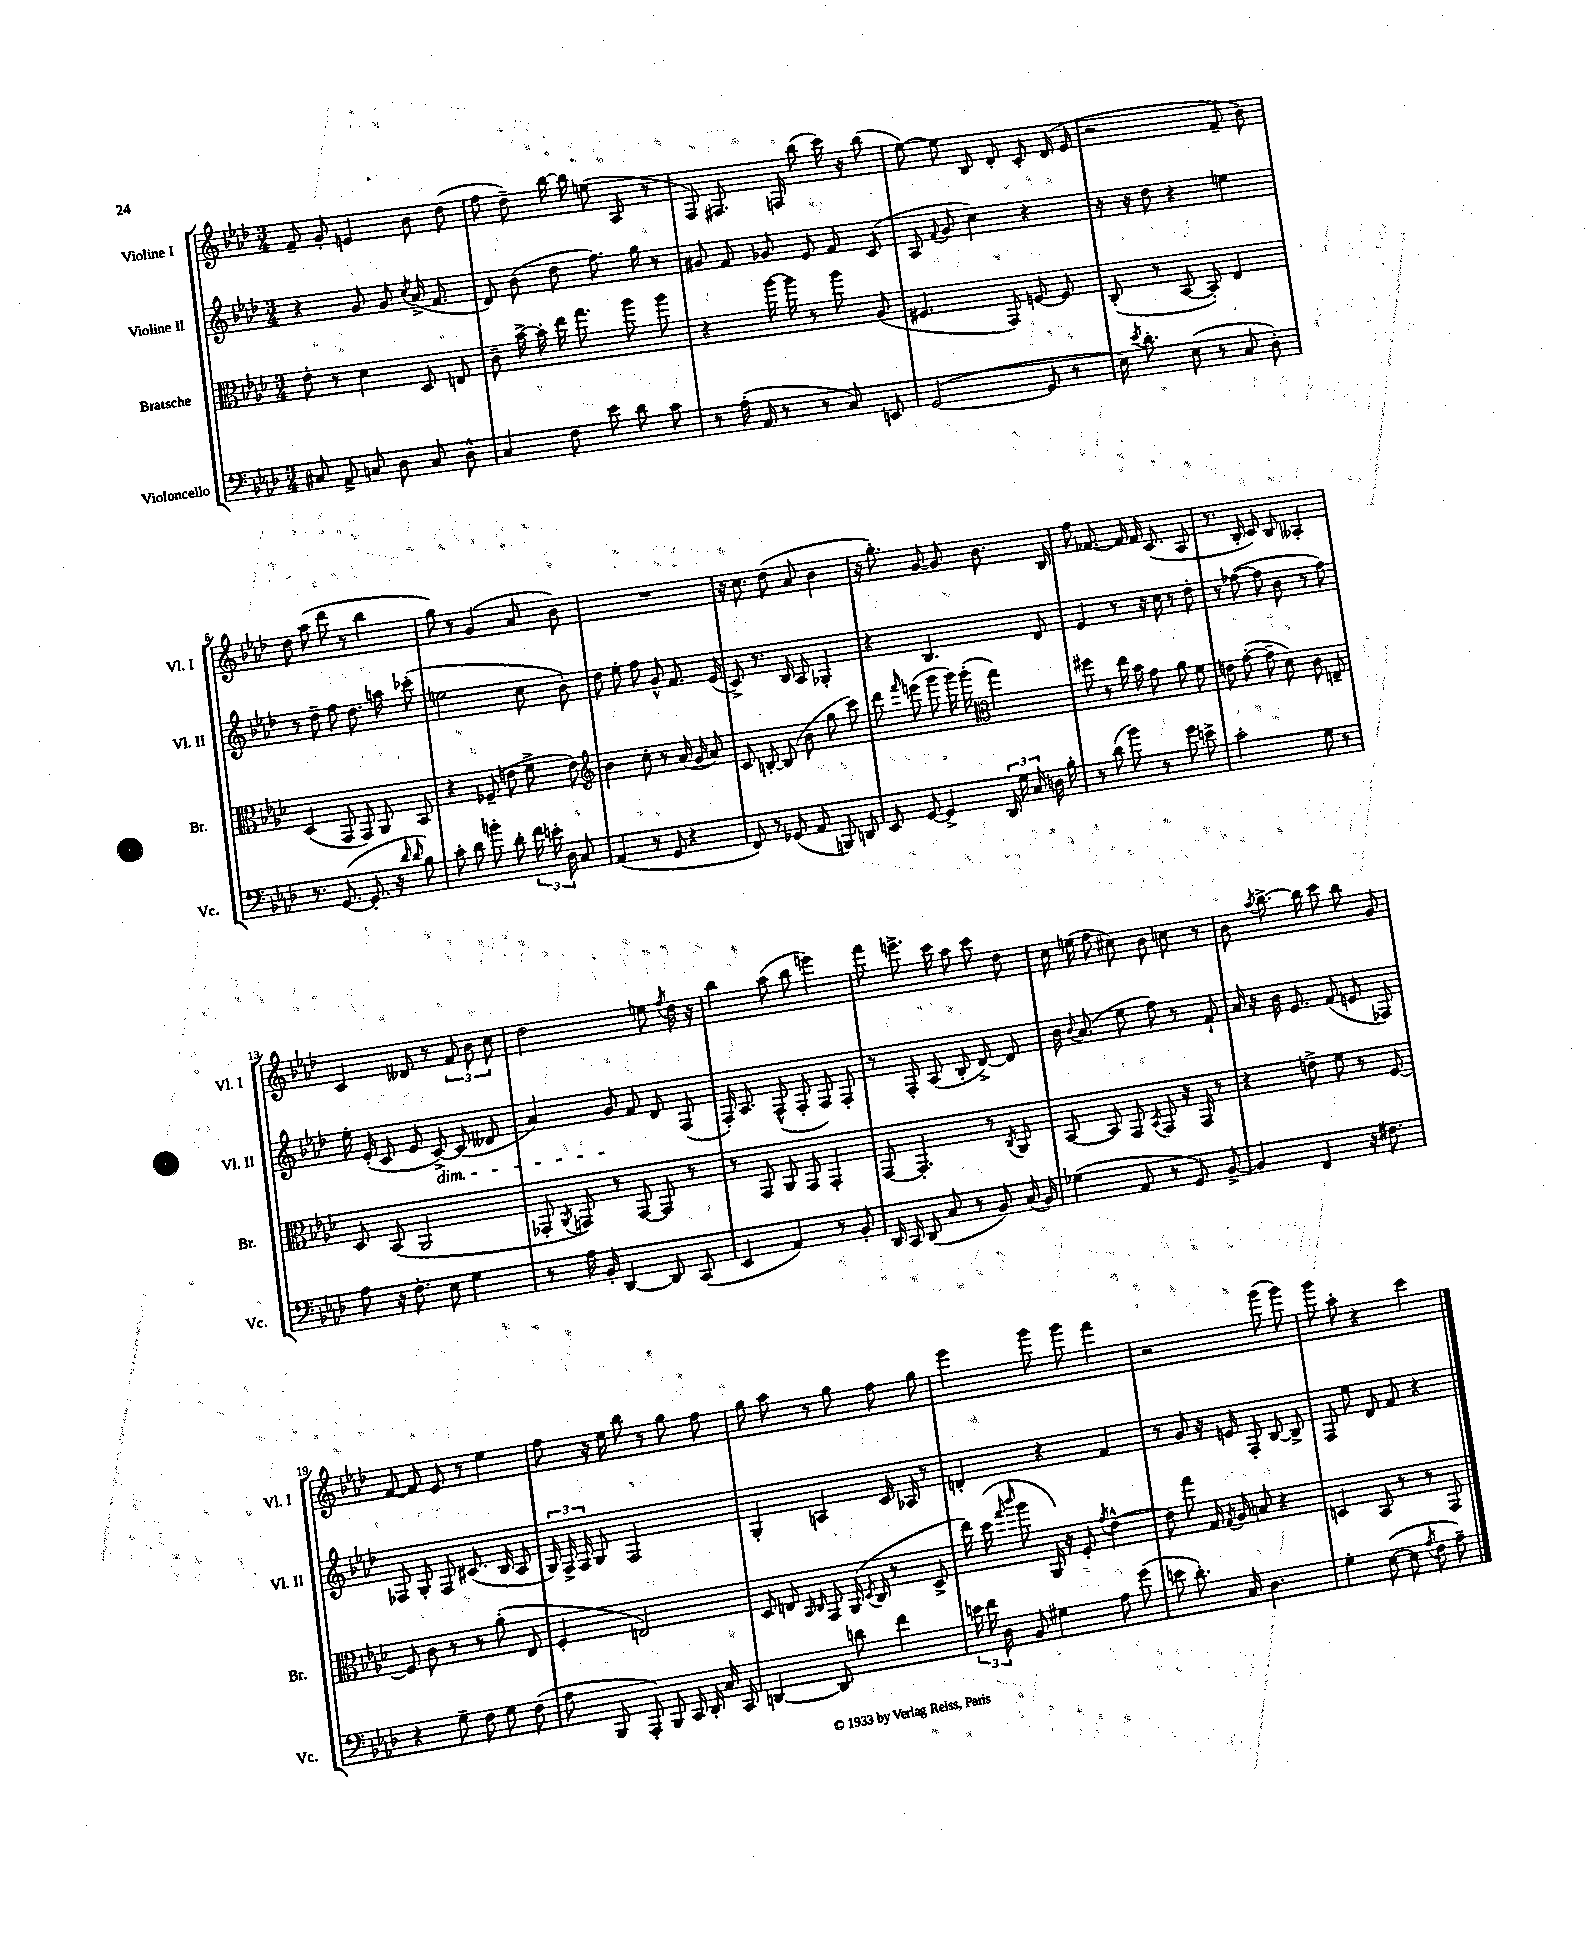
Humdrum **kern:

**kern	**kern	**kern	**kern
*part4	*part3	*part2	*part1
*staff4	*staff3	*staff2	*staff1
*I"Violoncello	*I"Bratsche	*I"Violine II	*I"Violine I
*I'Vc.	*I'Br.	*I'Vl. II	*I'Vl. I
*clefF4	*clefC3	*clefG2	*clefG2
*k[b-e-a-d-]	*k[b-e-a-d-]	*k[b-e-a-d-]	*k[b-e-a-d-]
*M3/4	*M3/4	*M3/4	*M3/4
=1	=1	=1	=1
8C#X/	8e-'\	4r	8f~/
8AA-^/	8r	.	8g'/
8Cn/	4d-\	8g/	4en/
8D-\	.	8g/	.
.	.	8qcc/	.
8C/	8D-/	(16a-^/	8b-\
.	.	8.f/	.
8D-^^\	8En/	.	(8dd-\
=2	=2	=2	=2
4C/	8c~\	8d-/)	8ff\
.	[16b-^\	(8b-\	8dd-~\)
.	16b-'\]	.	.
8F\	16ee-\	8dd-\	[16bb-\
.	8.gg\	.	16bb-\]
8e-\	.	8.ff\)	(8een\
8d-\	8aa-\	.	8A-/
.	.	16gg\	.
8c\	8aa-\	8r	8r
=3	=3	=3	=3
8r	4r	8g#X/	8F/)
(16A-'\	.	8f/	8.F#X/
16AA-/	.	.	.
8r	[16aa-\	8g-X/	.
.	16aa-\]	.	16Fn/
8r	8r	8e-/	(8bb-\
8C/)	8aa-\	8f/	16ccc\)
.	.	.	16r
8EEn/	(8A-/	(8c/	(8bb-\
=4	=4	=4	=4
([2GG/	4.F#X/	8A-/	[8ee-\)
.	.	8qqf/	.
.	.	8g/	8ee-\]
.	.	4cc\)	8B-/
.	8GG/)	.	8d-'/
8GG/]	[8Fn/	4r	8c'/
8r	8F/]	.	(16d-/
.	.	.	16e-/
=5	=5	=5	=5
16E-\)	(8C'/	16r	2r
8qe-/	.	.	.
8.d-'\	.	16r	.
.	8r	8dd-\	.
(8E-\	[8BB-/	4r	.
8r	8BB-'/])	.	.
8C/	4E-/	4een\	8f~/
8D-'\)	.	.	8b-\)
!!LO:LB:g=z
=6	=6	=6	=6
8.r	(4D-/	8r	8dd-\
.	.	8dd-~\	(8aa-\
([8.GG/	.	.	.
.	8GG/	8ff\	8ddd-\
8.GG'/]	8GG/)	8.dd-\	8r
.	8AA-/	.	4bb-\
16r	.	16aan\	.
16qqd-/	.	.	.
16qqd-/	.	.	.
8B-\)	8BB-/	(8ccc-X'\	.
=7	=7	=7	=7
8c'\	4r	2een\	8gg\)
8d-\	.	.	8r
8bn'\	(8F-X~/	.	(4g/
8d-'\	8en\	.	.
24f\	8f^\	8cc\	8a-/
24en'\	.	.	.
24D-\	.	.	.
8C/	8e\)	8b-'\)	8b-\)
=8	=8	=8	=8
*	*clefG2	*	*
(4AA-/	4b-\	8dd-\	2.r
.	.	8ee-'\	.
8r	8cc'\	8ff\	.
8GG/	8r	8g^^/	.
4r	(16a-/	8.f/	.
.	16g/	.	.
.	8a-/)	.	.
.	.	(16e-/	.
=9	=9	=9	=9
8FF/)	8c/	8c^/)	16r
.	.	.	8.cc\
8r	[8Bn'/	8.r	.
(8GG-X/	(8B/]	.	(8dd-\
.	.	16B-/	.
8AA-/	8b-\	8A-/	8a-/
8BBBn/)	8gg\	4G-X'/	4b-\
8DDn/	8ccc\)	.	.
=10	=10	=10	=10
8EE-/	8ddd-\	4r	16r
.	.	.	8.gg'\)
.	16qqfff/	.	.
[8GG/	(8eeen\	.	.
4GG^/]	8ggg\	4.B-/	[8g/
.	16ggg\)	.	8g/]
.	(16ggg'\	.	.
*	*clefC3	*	*
24DD-/	4gg\)	.	8.b-\
24G\	.	.	.
24C/	.	.	.
16Dn\	.	8d-/	.
16B-'\	.	.	16B-/
=11	=11	=11	=11
8r	8ff#X\	4e-/	8ff\
(8d-\	8r	.	[8.f-X/
8b-\)	16ee-\	8r	.
.	16b-\	.	16f-/]
8r	8g\	16r	16f-/
.	.	16cc\	(8.c/
8g\	8a-\	8r	.
8en^\	8f\	8dd-'\	8A-/
=12	=12	=12	=12
2c'\	8en\	8r	8.r
.	([8g'\	([8ff-X\	.
.	.	.	16B-'/
.	8g~\]	8ff-\]	8c/)
.	8d-\)	8b-\	8B-/
8G\	8c\	8r	4A--X'/
8r	8En~/	8ff-\)	.
!!LO:LB:g=z
=13	=13	=13	=13
8A-\	8D-/	16ee-'\	4c/
.	.	(16e-'/	.
16r	(8BB-/	8c/	.
8.F'\	.	.	.
.	2AA-/	8e-/	8d--X/
!	!	!LO:TX:b:i:t=dim.	!
8E-\	.	[8c^/)	8r
4G\	.	(8c/]	12f/
.	.	.	12b-\
.	.	8d--X/	.
.	.	.	12cc\
=14	=14	=14	=14
8r	8GG-X'/	4a-/)	2dd-\
.	8qAA-/	.	.
16A-\	8GGn/)	.	.
16BB-'/	.	.	.
[4DD-/	8r	8g/	.
.	[8GG/	8f/	.
8DD-/]	8GG/]	8d-/	8een\
.	.	.	8qff/
(8CC/	8r	(8F/	16dd-\
.	.	.	16r
=15	=15	=15	=15
4EE-/	8r	16F'/)	4bb-\
.	.	8.A-/	.
.	8GG/	.	.
4AA-/)	8AA-/	(8F^^/	(8aa-\
.	8GG/	8F'/	8bb-\
8r	4GG'/	8F/)	4eeen\)
8BB-'/	.	8F'/	.
=16	=16	=16	=16
16DD-/	[8GG/	8r	8fff\
16CC/	.	.	.
(8DD-/	4.GG'/]	8F'/	8.eeen^\
8C/	.	(8A-/	.
.	.	.	16ccc\
8r	.	8B-'/	8aa-\
8BB-/)	8r	[8d-^/)	8ccc\
.	8qC/	.	.
(16C/	8AA-/	8d-/]	8dd-\
16BB-/)	.	.	.
=17	=17	=17	=17
(4G-X\	[8BB-/	16b-\	16cc\
.	.	8qqb-/	.
.	.	(8.a-/	(16een\
.	8BB-/]	.	8ff\
8AA-/	8GG/	8ee-\	8cc#X\)
.	8qBB-/	.	.
8r	8GG/	8ff\)	8b-\
8GG/)	16r	8r	8ccn\
.	16GG/	.	.
[8BB-^/	8r	8f`/	8r
=18	=18	=18	=18
4BB-/]	4r	16a-/	8b-\
.	.	16r	.
.	.	.	8qaa-/
.	.	16b-\	[8.bb-^\
.	.	8.e-/	.
4FF/	8en^\	.	.
.	.	.	16bb-\]
.	8f\	(8f/	8ccc\
16r	8r	8en/	8bb-\
8.F#X\	.	.	.
.	[8F/	8F-X/)	8g/
!!LO:LB:g=z
=19	=19	=19	=19
4r	8F/]	8F-X/	[8f/
.	8c\	8G'/	8f/]
8G~\	8r	8F-/	8e-/
8F\	8r	(8.c#X/	8r
8G\	(8a-'\	.	4ee-\
.	.	16B-/	.
(8F\	8E-/	8A-/	.
=20	=20	=20	=20
8A-\	4F'/	24G/)	8ff\
.	.	24F^/	.
.	.	24F/	.
8BBB-/	.	8G/	16r
.	.	.	16ee-\
8AAA-'/)	2En/)	2F/	8bb-\
8BBB-/	.	.	8r
16CC/	.	.	8gg\
16DD-'/	.	.	.
16C/	.	.	8ff\
16CC/	.	.	.
=21	=21	=21	=21
[4DDn/	8D-/	4G'/	8gg\
.	8En/	.	8aa-\
.	16qqBB-/	.	.
.	16qqC/	.	.
8DD/]	8GG/	4An/	8r
8dn\	(16AA-/	.	8gg\
.	8qD-/	.	.
.	16C/	.	.
4f\	8r	16c/	8ff\
.	.	16A-X/	.
.	8D-^/	8r	8gg\
=22	=22	=22	=22
24en\	16ee-\)	4dn'/	4eee-\
24f\	.	.	.
.	(16dd-\	.	.
24D-\	.	.	.
.	16qqgg/	.	.
.	16qqccc/	.	.
8BB-/	8aa-\	.	.
4G#X\	16AA-/)	4r	8ggg\
.	16r	.	.
.	8F'/	.	8ggg\
.	8qg/	.	.
8A-\	[4e-^^\	4f/	4fff\
(8g\	.	.	.
=23	=23	=23	=23
8en\	8e-\]	8r	2r
8.d-'\)	8gg\	8g/	.
.	16G/	16r	.
.	8qG/	.	.
16C/	16A-/	16en/	.
4.D-\	8Bn/	8F'/	.
.	4r	[8B-/	(8ggg\
.	.	8B-^/]	8ggg\)
=24	=24	=24	=24
4G'\	4Dn/	8F/	8ggg\
.	.	8ee-\	8aa-'\
([8E-\	8BB-/	8d-/	4r
8E-\]	8r	8f/	.
8qA-/	.	.	.
8F\	8r	4r	4ccc\
8A-~\)	8GG/	.	.
==	==	==	==
*-	*-	*-	*-
